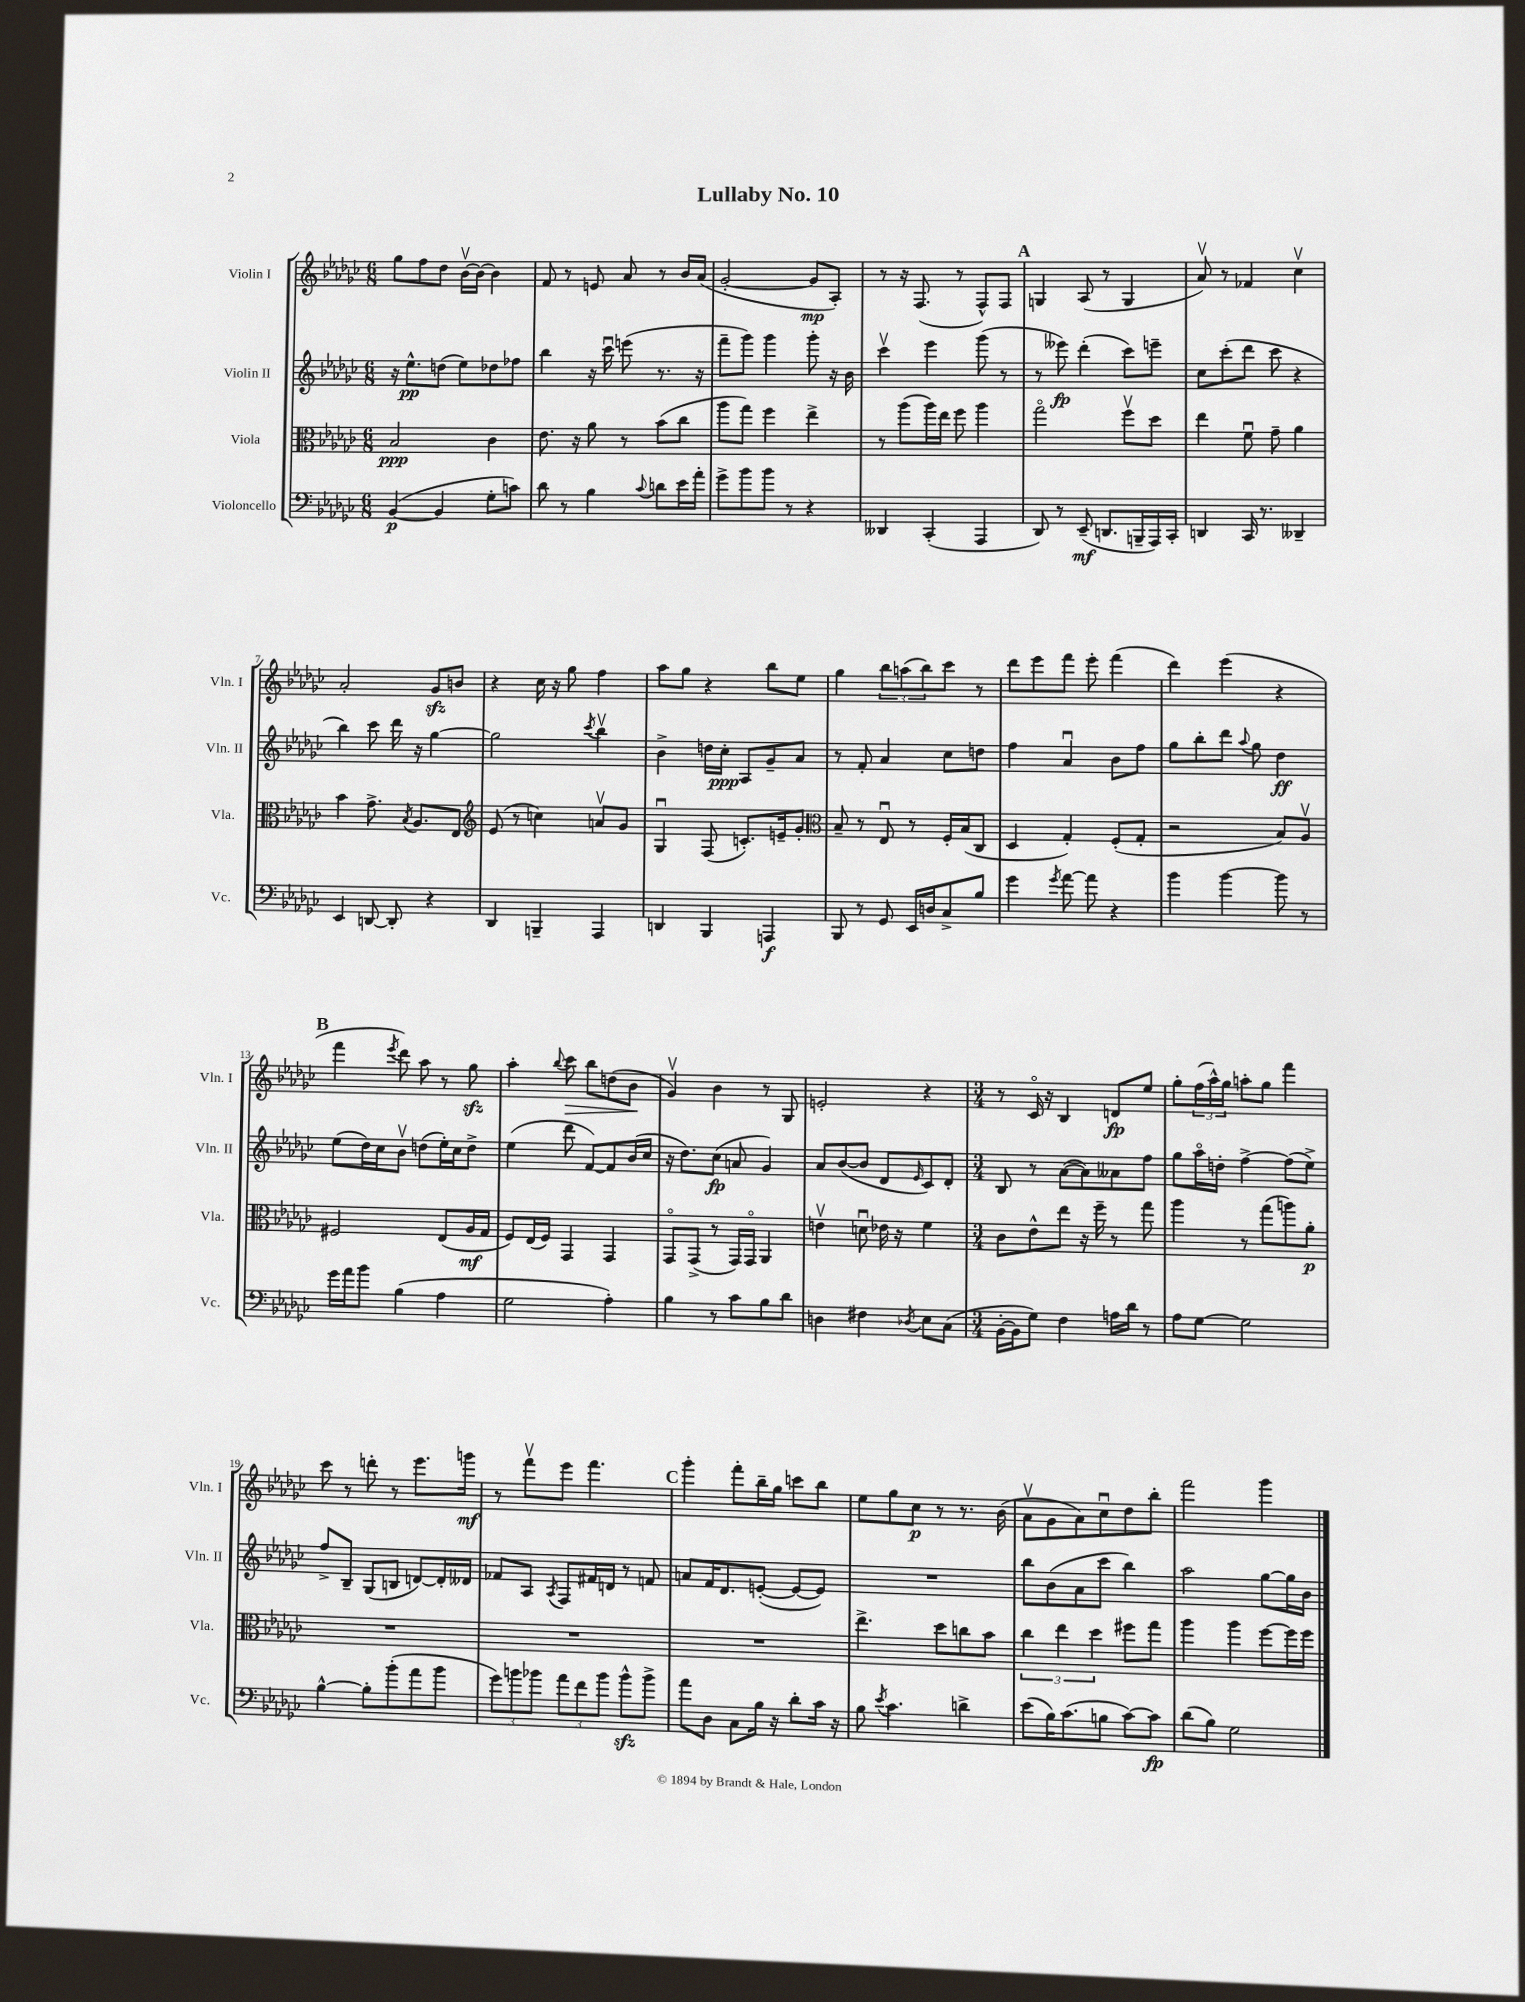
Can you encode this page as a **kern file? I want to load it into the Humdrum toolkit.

**kern	**dynam	**kern	**dynam	**kern	**dynam	**kern	**dynam
*part4	*part4	*part3	*part3	*part2	*part2	*part1	*part1
*staff4	*staff4	*staff3	*staff3	*staff2	*staff2	*staff1	*staff1
*I"Violoncello	*	*I"Viola	*	*I"Violin II	*	*I"Violin I	*
*I'Vc.	*	*I'Vla.	*	*I'Vln. II	*	*I'Vln. I	*
*clefF4	*	*clefC3	*	*clefG2	*	*clefG2	*
*k[b-e-a-d-g-c-]	*	*k[b-e-a-d-g-c-]	*	*k[b-e-a-d-g-c-]	*	*k[b-e-a-d-g-c-]	*
*M6/8	*	*M6/8	*	*M6/8	*	*M6/8	*
=1	=1	=1	=1	=1	=1	=1	=1
([4BB-/	p	2B-/	ppp	16r	.	8gg-\L	.
.	.	.	.	8.ee-^^\L	pp	.	.
.	.	.	.	.	.	8ff\	.
4BB-/]	.	.	.	(8ddn\J	.	8dd-\J	.
.	.	.	.	8ee-\L)	.	[16b-v\LL	.
.	.	.	.	.	.	16b-\JJ_	.
8G-'\L	.	4c-\	.	8dd-X\	.	4b-\]	.
8cn\J)	.	.	.	8ff-X\J	.	.	.
=2	=2	=2	=2	=2	=2	=2	=2
8d-\	.	8.e-\	.	4bb-\	.	8f/	.
8r	.	.	.	.	.	8r	.
.	.	16r	.	.	.	.	.
4B-\	.	8a-\	.	16r	.	8en/	.
.	.	.	.	16ccc-u\	.	.	.
.	.	8r	.	(8eeen\	.	8a-/	.
8qqc-/	.	.	.	.	.	.	.
8dn\L	.	(8b-\L	.	8.r	.	8r	.
16e-\L	.	8cc-\J	.	.	.	16b-/LL	.
16a-'\JJ	.	.	.	16r	.	(16a-/JJ	.
=3	=3	=3	=3	=3	=3	=3	=3
8g-^\L	.	8aa-\L	.	8fff~\L	.	[2g-'/	.
8b-\	.	8gg-\J)	.	8ggg-\J)	.	.	.
8b-\J	.	4ff\	.	4ggg-\	.	.	.
8r	.	.	.	.	.	.	.
4r	.	4ee-^\	.	8ggg-'\	.	8g-/L]	mp
.	.	.	.	16r	.	8A-'/J)	.
.	.	.	.	16b-\	.	.	.
=4	=4	=4	=4	=4	=4	=4	=4
4DD--X/	.	8r	.	4ccc-v\	.	8r	.
.	.	(8aa-\L	.	.	.	16r	.
.	.	.	.	.	.	(8.F/	.
(4CC-'/	.	16aa-\L)	.	4eee-\	.	.	.
.	.	16ee-\JJ	.	.	.	.	.
.	.	8ff\	.	.	.	8r	.
4AAA-/	.	4aa-\	.	(8ggg-\	.	8F^^/L)	.
.	.	.	.	8r	.	8F/J	.
!!LO:REH:place=s1:t=A
=5	=5	=5	=5	=5	=5	=5	=5
8DD-/)	.	2gg-\	.	8r	.	4Gn/	.
8r	.	.	.	8eee--X\)	fp	.	.
(8EE-~/	mf	.	.	(4ddd-'\	.	(8A-/	.
8.DDn/L	.	.	.	.	.	8r	.
.	.	8ffv\L	.	8ccc-\L)	.	4G/	.
16BBBn~/L	.	.	.	.	.	.	.
16AAA-/)	.	8dd-\J	.	8eeen~\J	.	.	.
16CC-'/JJ	.	.	.	.	.	.	.
=6	=6	=6	=6	=6	=6	=6	=6
4DDn/	.	4ee-\	.	8cc-\L	.	8a-v/)	.
.	.	.	.	(8ccc-'\	.	8r	.
16CC-/	.	8fu\	.	8ddd-\J	.	4f-X/	.
8.r	.	.	.	.	.	.	.
.	.	8g-~\	.	8ccc-\	.	.	.
4DD--X~/	.	4a-\	.	4r	.	4cc-v\	.
!!LO:LB:g=z
=7	=7	=7	=7	=7	=7	=7	=7
4EE-/	.	4b-\	.	4bb-\)	.	2a-'/	.
[8DDn/	.	8.g-^\	.	8ccc-\	.	.	.
8DD'/]	.	.	.	16ddd-\	.	.	.
.	.	8qB-/	.	.	.	.	.
.	.	8.A-/L	.	16r	.	.	.
4r	.	.	.	[4gg-\	.	8g-zz/L	.
.	.	8E-/J	.	.	.	8bn/J	.
=8	=8	=8	=8	=8	=8	=8	=8
*	*	*clefG2	*	*	*	*	*
4DD-/	.	(8e-/	.	2gg-\]	.	4r	.
.	.	8r	.	.	.	.	.
4BBBn~/	.	4ccn\)	.	.	.	16cc-\	.
.	.	.	.	.	.	16r	.
.	.	.	.	.	.	8gg-\	.
.	.	.	.	8qccc-/	.	.	.
4AAA-/	.	8anv/L	.	4bb-v\	.	4ff\	.
.	.	8g-/J	.	.	.	.	.
=9	=9	=9	=9	=9	=9	=9	=9
4DDn/	.	4G-u/	.	4b-^\	.	8aa-\L	.
.	.	.	.	.	.	8gg-\J	.
4BBB-/	.	(8F/	.	16ddn\LL	.	4r	.
.	.	.	.	16cc-'\JJ	ppp	.	.
.	.	8.cn'/L)	.	8A-/L	.	.	.
4AAAn/	f	.	.	8g-~/	.	8bb-\L	.
.	.	16en~/k	.	.	.	.	.
.	.	8g-'/J	.	8a-/J	.	8ee-\J	.
=10	=10	=10	=10	=10	=10	=10	=10
*	*	*clefC3	*	*	*	*	*
8BBB-/	.	8B-~/	.	8r	.	4gg-\	.
8r	.	8r	.	8f'/	.	.	.
8GG-/	.	8E-u/	.	4a-/	.	12bb-\L	.
.	.	.	.	.	.	(12aan\	.
16EE-/LL	.	8r	.	.	.	.	.
.	.	.	.	.	.	12bb-\)	.
16Dn/J	.	.	.	.	.	.	.
8C-^/	.	16F'/LL	.	8cc-\L	.	8ccc-\J	.
.	.	(16B-/J	.	.	.	.	.
8B-/J	.	8C-/J	.	8ddn\J	.	8r	.
=11	=11	=11	=11	=11	=11	=11	=11
4g-\	.	4D-/	.	4ff\	.	8ddd-\L	.
.	.	.	.	.	.	8eee-\	.
8qg-/	.	.	.	.	.	.	.
[8a-\	.	4G-'/)	.	4a-u/	.	8fff\J	.
8a-\]	.	.	.	.	.	8eee-'\	.
4r	.	(8F'/L	.	8b-\L	.	(4fff\	.
.	.	8G-'/J	.	8ff\J	.	.	.
=12	=12	=12	=12	=12	=12	=12	=12
4b-\	.	2r	.	8gg-\L	.	4ddd-\)	.
.	.	.	.	8bb-'\	.	.	.
[4b-\	.	.	.	8ddd-\J	.	(4eee-\	.
.	.	.	.	8qqaa-/	.	.	.
.	.	.	.	8gg-\	.	.	.
8b-\]	.	8B-/L)	.	4dd-\	ff	4r	.
8r	.	8A-v/J	.	.	.	.	.
!!LO:LB:g=z
!!LO:REH:place=s1:t=B
=13	=13	=13	=13	=13	=13	=13	=13
16g-\LL	.	2F#X/	.	(8ee-\L	.	4fff\	.
16a-\J	.	.	.	.	.	.	.
8b-\J	.	.	.	16dd-\L)	.	.	.
.	.	.	.	16cc-\J	.	.	.
.	.	.	.	.	.	8qeee-/	.
(4B-\	.	.	.	8b-v\J	.	8ddd-\)	.
.	.	.	.	(8ddn\L	.	8aa-\	.
4A-\	.	(8E-/L	.	16ee-'\L)	.	8r	.
.	.	.	.	16cc-\J	.	.	.
.	.	16A-/L	mf	8dd^\J	.	8gg-zz\	.
.	.	16G-/JJ	.	.	.	.	.
=14	=14	=14	=14	=14	=14	=14	=14
2G-\	.	8F/L)	.	(4ee-\	.	4aa-'\	.
.	.	(16E-/L	.	.	.	.	.
.	.	16F/JJ)	.	.	.	.	.
.	.	.	.	.	.	8qqbb-/	.
!	!	!	!	!	!	!	!LO:HP:b
.	.	4GG-/	.	8ddd-\	.	8ccc-\	>
.	.	.	.	[8f/L)	.	8bb-\L	.
4A-'\)	.	4GG-/	.	8f/]	.	(8ddn\	.
.	.	.	.	(16b-/L	.	8b-\J	.
.	.	.	.	16cc-/JJ	.	.	.
.	.	.	.	.	.	.	]
=15	=15	=15	=15	=15	=15	=15	=15
4B-\	.	8GG-/L	.	16r	.	4g-v/)	.
.	.	.	.	8.dd-\L)	.	.	.
.	.	(8GG-^/J	.	.	.	.	.
8r	.	8r	.	(8cc-\J	fp	4b-\	.
8c-\L	.	16GG-/LL)	.	8an/	.	.	.
.	.	16GG-/JJ	.	.	.	.	.
8B-\	.	4AA-/	.	4g-/)	.	8r	.
8d-\J	.	.	.	.	.	8G-/	.
=16	=16	=16	=16	=16	=16	=16	=16
4Dn\	.	4env\	.	8a-/L	.	2en'/	.
.	.	.	.	([8b-/	.	.	.
4F#X\	.	8dnu\	.	8b-/J]	.	.	.
.	.	16e-X\	.	8d-/L	.	.	.
.	.	16r	.	.	.	.	.
8qD-X/	.	.	.	16qqe-/	.	.	.
8E-\L	.	4f\	.	8c-/)	.	4r	.
(8C-\J	.	.	.	8d-'/J	.	.	.
=17	=17	=17	=17	=17	=17	=17	=17
*M3/4	*	*M3/4	*	*M3/4	*	*M3/4	*
[16BB-'\LL	.	8c-\L	.	8B-/	.	8r	.
16BB-\J]	.	.	.	.	.	.	.
8G-\J)	.	8e-^^\	.	8r	.	16c-/	.
.	.	.	.	.	.	16r	.
4F\	.	8ee-\J	.	([8a-\L	.	4B-/	.
.	.	16r	.	8a-\])	.	.	.
.	.	16ff~\	.	.	.	.	.
16An\LL	.	8r	.	8a--X\	.	8dn/L	fp
16d-\JJ	.	.	.	.	.	.	.
8r	.	8gg-\	.	8ff\J	.	8ee-/J	.
=18	=18	=18	=18	=18	=18	=18	=18
8A-\L	.	4aa-\	.	8gg-\L	.	8gg-'\L	.
[8G-\J	.	.	.	16aa-\L	.	(24ff\L	.
.	.	.	.	.	.	24aa-^^\)	.
.	.	.	.	16ddn'\JJ	.	.	.
.	.	.	.	.	.	24gg-\JJ	.
2G-\]	.	8r	.	[4ff^\	.	8aan'\L	.
.	.	(8gg-\L	.	.	.	8gg-\J	.
.	.	8aan\)	.	(8ff\L]	.	4fff\	.
.	.	8a-'\J	p	8ee-^\J)	.	.	.
!!LO:LB:g=z
=19	=19	=19	=19	=19	=19	=19	=19
[4B-^^\	.	2.r	.	8ff^/L	.	8ccc-\	.
.	.	.	.	8B-~/J	.	8r	.
8B-'\L]	.	.	.	(8G-/L	.	8dddn'\	.
(8b-'\	.	.	.	8Bn/J	.	8r	.
8a-\	.	.	.	[8dn/L)	.	8.eee-\L	.
8b-\J	.	.	.	16d'/L]	.	.	.
.	.	.	.	16d--X/JJ	.	16gggn\Jk	mf
=20	=20	=20	=20	=20	=20	=20	=20
12g-\L)	.	2.r	.	8f-X/L	.	8r	.
12bn\	.	.	.	.	.	.	.
.	.	.	.	8A-/J	.	8fffv\L	.
12b-X\J	.	.	.	.	.	.	.
.	.	.	.	8qA-/	.	.	.
12a-\L	.	.	.	8F/L	.	8eee-\J	.
12f\	.	.	.	.	.	.	.
.	.	.	.	16f#X/L	.	4.fff\	.
12b-\J	.	.	.	.	.	.	.
.	.	.	.	16dn/JJ	.	.	.
8b-zz^^\L	.	.	.	8r	.	.	.
8b-^\J	.	.	.	8fn/	.	.	.
!!LO:REH:place=s1:t=C
=21	=21	=21	=21	=21	=21	=21	=21
8a-\L	.	2.r	.	8an/L	.	4ggg-'\	.
8D-\J	.	.	.	16f/K	.	.	.
.	.	.	.	8.d-/	.	.	.
8C-\L	.	.	.	.	.	8fff'\L	.
16B-\Jk	.	.	.	([8en'/J	.	16bb-~\L	.
16r	.	.	.	.	.	16gg-\JJ	.
8d-'\L	.	.	.	8e/L_	.	8cccn\L	.
16c-\Jk	.	.	.	8e/J])	.	8bb-\J	.
16r	.	.	.	.	.	.	.
=22	=22	=22	=22	=22	=22	=22	=22
8B-\	.	4.ee-^\	.	2.r	.	8ee-\L	.
8qe-/	.	.	.	.	.	.	.
4.c-\	.	.	.	.	.	8gg-\	.
.	.	.	.	.	.	8cc-\J	p
.	.	8dd-\L	.	.	.	8r	.
4dn^\	.	8ccn\	.	.	.	8.r	.
.	.	8b-\J	.	.	.	.	.
.	.	.	.	.	.	(16b-\	.
=23	=23	=23	=23	=23	=23	=23	=23
(8e-\L	.	6cc-\	.	8bb-\L	.	8a-v\L	.
16B-\K)	.	.	.	(8b-\	.	8g-\	.
.	.	6ee-\	.	.	.	.	.
(8.c-\	.	.	.	.	.	.	.
.	.	.	.	8a-\	.	8a-\)	.
.	.	6dd-\	.	.	.	.	.
8Bn\J	.	.	.	8ccc-\J	.	8cc-u\	.
[8c-\L)	.	8ff#X\L	.	4bb-\)	.	8dd-\	.
8c-\J]	fp	8gg-\J	.	.	.	8bb-'\J	.
=24	=24	=24	=24	=24	=24	=24	=24
(8d-\L	.	4aa-\	.	2aa-\	.	2fff\	.
8B-\J)	.	.	.	.	.	.	.
2G-\	.	4aa-\	.	.	.	.	.
.	.	[8ff\L	.	[8gg-\L	.	4ggg-\	.
.	.	16ff\L]	.	16gg-\L]	.	.	.
.	.	16ff\JJ	.	16b-\JJ	.	.	.
==	==	==	==	==	==	==	==
*-	*-	*-	*-	*-	*-	*-	*-
